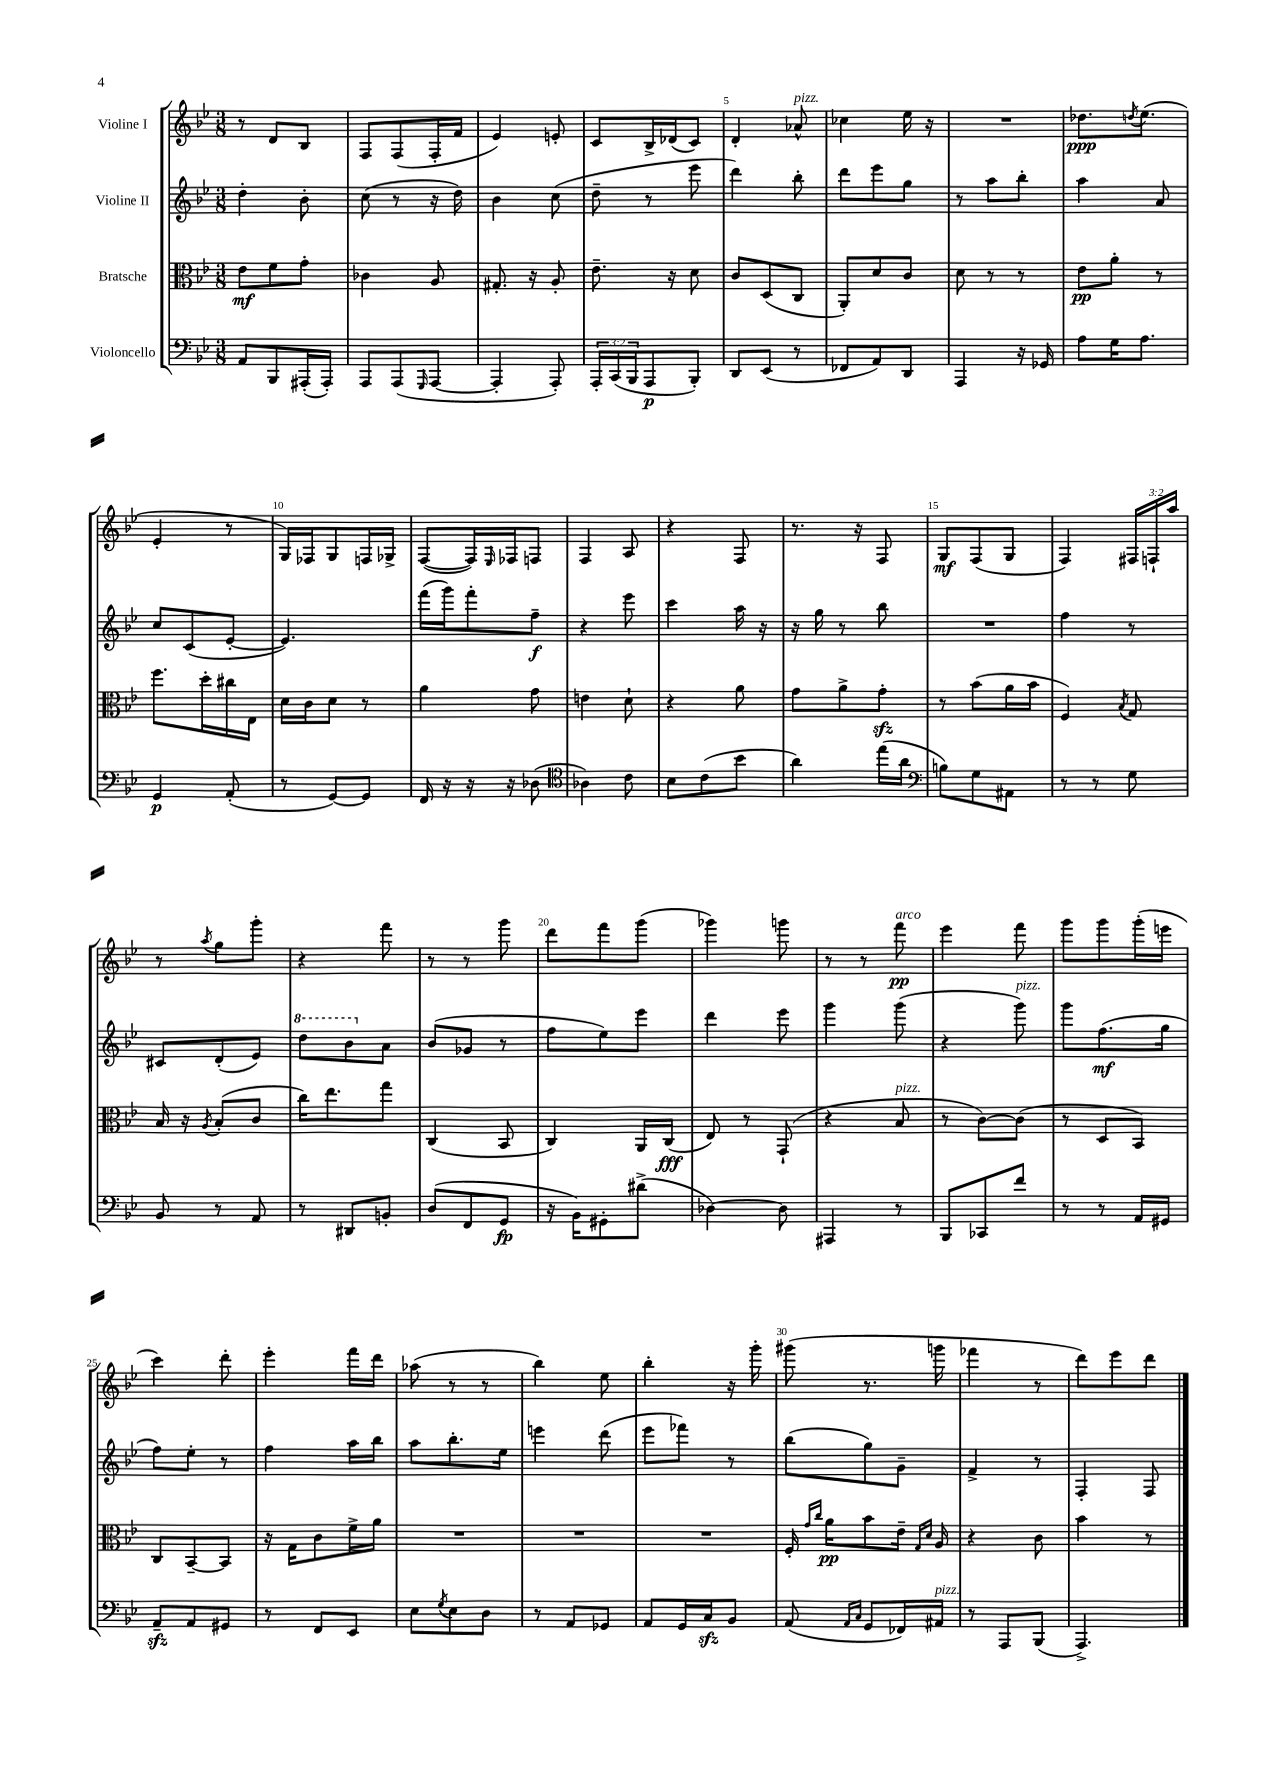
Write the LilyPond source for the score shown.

<<
\new StaffGroup <<
\new Staff = "s0" \with { instrumentName = "Violine I" } {
    \clef treble \key bes \major \numericTimeSignature \time 3/8 \override Staff.TupletNumber.text = #tuplet-number::calc-fraction-text
    r8 d'8 bes8 |
    f8 f8( f16-. f'16 |
    ees'4) e'8-. |
    c'8 bes16-> des'16( c'8) |
    d'4-. aes'8-^^\markup { \italic "pizz." } |
    ces''4 ees''16 r16 |
    R4. |
    des''8.\ppp \acciaccatura { d''8 } ees''8.( |
    ees'4-. r8 |
    g16) fes16 g8 f16 ges16-> |
    f8~( f16) \grace { ees16 } fes16 f8 |
    f4 a8 |
    r4 f8 |
    r8. r16 f8 |
    g8\mf f8( g8 |
    f4) \tuplet 3/2 { fis16 f16-! a''16 } |
    r8 \acciaccatura { a''8 } g''8 g'''8-. |
    r4 f'''8 |
    r8 r8 g'''8 |
    d'''8 f'''8 g'''8( |
    ges'''4) g'''8 |
    r8 r8 f'''8\pp^\markup { \italic "arco" } |
    ees'''4 f'''8 |
    g'''8 g'''8 g'''16-.( e'''16 |
    c'''4) d'''8-. |
    ees'''4-. f'''16 d'''16 |
    aes''8( r8 r8 |
    bes''4) ees''8 |
    bes''4-. r16 g'''16-. |
    gis'''8( r8. g'''16 |
    fes'''4 r8 |
    d'''8) ees'''8 d'''8 \bar "|." |
}
\new Staff = "s1" \with { instrumentName = "Violine II" } {
    \clef treble \key bes \major \numericTimeSignature \time 3/8
    d''4-. bes'8-. |
    c''8( r8 r16 d''16) |
    bes'4 c''8( |
    d''8-- r8 ees'''8 |
    d'''4) bes''8-. |
    d'''8 ees'''8 g''8 |
    r8 a''8 bes''8-. |
    a''4 a'8 |
    c''8 c'8( ees'8~-. |
    ees'4.) |
    f'''16( g'''16) f'''8-. f''8--\f |
    r4 ees'''8 |
    c'''4 a''16 r16 |
    r16 g''16 r8 bes''8 |
    R4. |
    f''4 r8 |
    cis'8 d'8-.( ees'8) |
    \ottava #1 d'''8 bes''8 \ottava #0 a'8 |
    bes'8( ges'8 r8 |
    f''8 ees''8) ees'''8 |
    d'''4 ees'''8 |
    g'''4 g'''8( |
    r4 g'''8^\markup { \italic "pizz." }) |
    g'''8 f''8.\mf( g''16 |
    f''8) ees''8-. r8 |
    f''4 a''16 bes''16 |
    a''8 bes''8.-. ees''16 |
    e'''4 d'''8( |
    ees'''8 fes'''8) r8 |
    bes''8( g''8) g'8-- |
    f'4-> r8 |
    f4-. f8 \bar "|." |
}
\new Staff = "s2" \with { instrumentName = "Bratsche" } {
    \clef alto \key bes \major \numericTimeSignature \time 3/8
    ees'8\mf f'8 g'8-. |
    ces'4 a8 |
    gis8.-. r16 a8-. |
    ees'8.-- r16 d'8 |
    c'8 d8( c8 |
    a,8-.) d'8 c'8 |
    d'8 r8 r8 |
    ees'8\pp a'8-. r8 |
    f''8. d''16-. cis''16 ees16 |
    d'16 c'16 d'8 r8 |
    a'4 g'8 |
    e'4 d'8-! |
    r4 a'8 |
    g'8 a'8-> g'8-.\sfz |
    r8 bes'8( a'16 bes'16 |
    f4) \acciaccatura { bes8 } g8 |
    bes16 r16 \acciaccatura { a8 } bes8-.( c'8 |
    c''16) ees''8. g''8 |
    c4( bes,8 |
    c4) a,16 c16\fff( |
    ees8) r8 g,8-!( |
    r4 bes8^\markup { \italic "pizz." } |
    r8 c'8~) c'8( |
    r8 d8 bes,8) |
    c8 bes,8~-- bes,8 |
    r16 g16 c'8 f'16-> a'16 |
    R4. |
    R4. |
    R4. |
    f16-. \grace { g'16 c''16 } a'16\pp bes'8 ees'16-- \grace { g16 d'16 } a16 |
    r4 c'8 |
    bes'4 r8 \bar "|." |
}
\new Staff = "s3" \with { instrumentName = "Violoncello" } {
    \clef bass \key bes \major \numericTimeSignature \time 3/8 \override Staff.TupletNumber.text = #tuplet-number::calc-fraction-text
    a,8 bes,,8 ais,,16-.( ais,,16-.) |
    a,,8 a,,8( \grace { g,,16 } a,,8~ |
    a,,4-. a,,8-.) |
    \tuplet 3/2 { a,,16-. c,16( bes,,16 } a,,8\p bes,,8-.) |
    d,8 ees,8( r8 |
    fes,8 a,8) d,8 |
    a,,4 r16 ges,16 |
    a8 g16 a8. |
    g,4\p a,8-.( |
    r8 g,8~) g,8 |
    f,16 r16 r16 r16 des8( |
    \clef tenor aes4) c'8 |
    bes8 c'8( bes'8 |
    a'4) ees''16( a'16 |
    \clef bass b8) g8 ais,8 |
    r8 r8 g8 |
    bes,8 r8 a,8 |
    r8 dis,8 b,8-. |
    d8( f,8 g,8\fp |
    r16 bes,16) gis,8-. dis'8->( |
    des4~) des8 |
    ais,,4 r8 |
    bes,,8 ces,8 f'8 |
    r8 r8 a,16 gis,16 |
    a,8--\sfz a,8 gis,8 |
    r8 f,8 ees,8 |
    ees8 \acciaccatura { g8 } ees8 d8 |
    r8 a,8 ges,8 |
    a,8 g,16 c16\sfz bes,8 |
    a,8( \grace { a,16 c16 } g,8 fes,16) ais,16^\markup { \italic "pizz." } |
    r8 a,,8 bes,,8( |
    a,,4.->) \bar "|." |
}
>>
>>
\layout { \context { \Score \override BarNumber.break-visibility = ##(#f #t #t) barNumberVisibility = #(every-nth-bar-number-visible 5) } }
